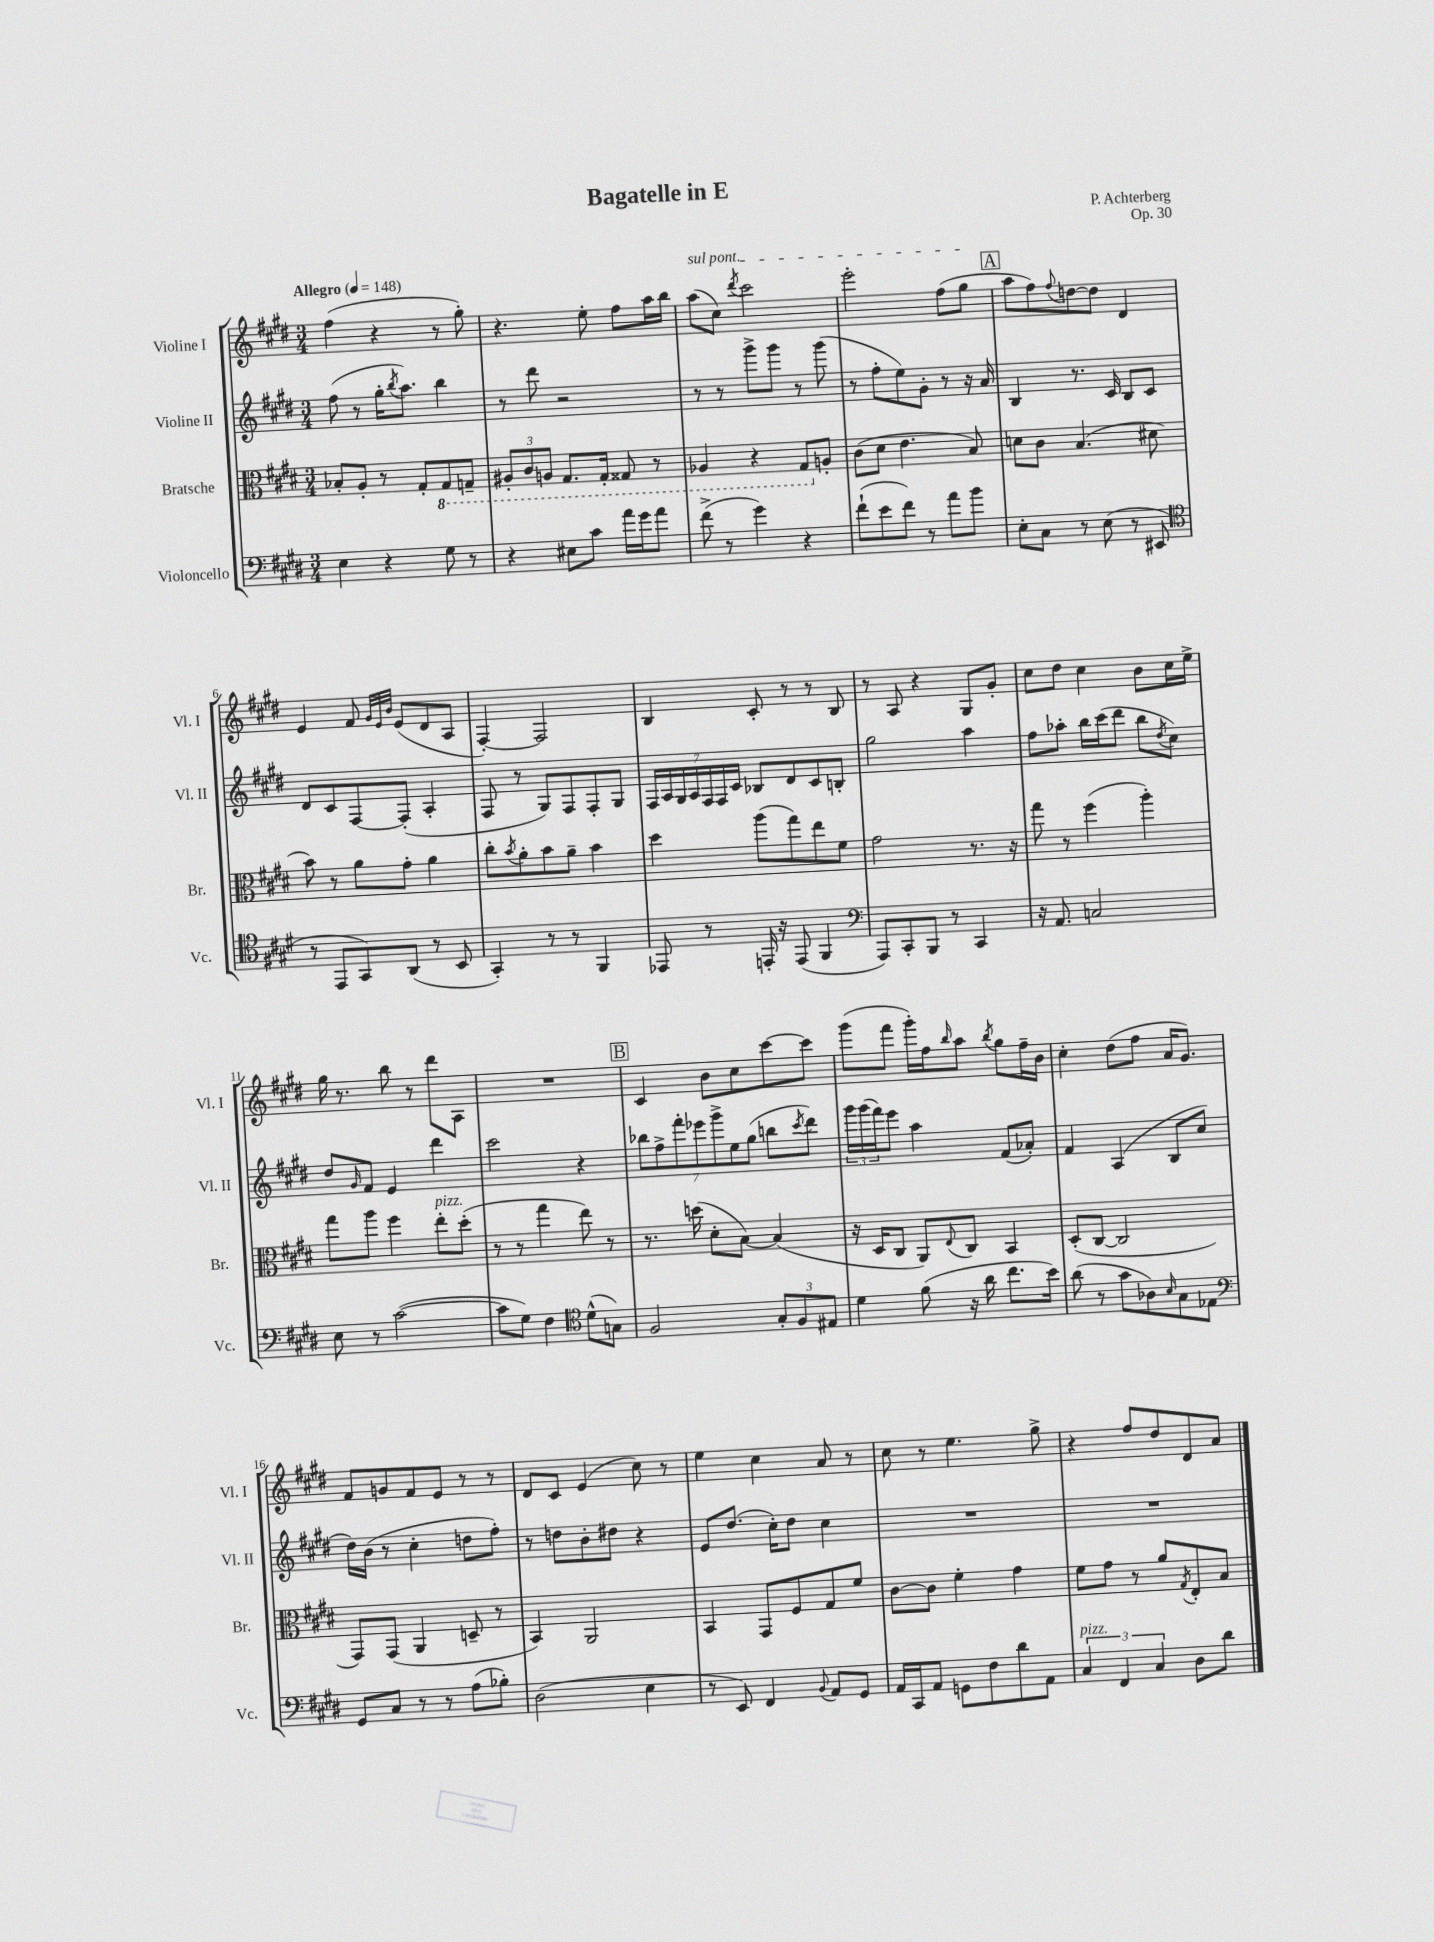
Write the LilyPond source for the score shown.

\header { title = "Bagatelle in E" composer = "P. Achterberg" opus = "Op. 30" }
<<
\new StaffGroup <<
\new Staff = "s0" \with { instrumentName = "Violine I" shortInstrumentName = "Vl. I" } {
    \clef treble \key e \major \numericTimeSignature \time 3/4 \tempo "Allegro" 4 = 148
    fis''4( r4 r8 gis''8-.) |
    r4. e''8-. fis''8 a''16 b''16 |
    \once \override TextSpanner.bound-details.left.text = \markup { \italic "sul pont." } a''8\startTextSpan( cis''8) \acciaccatura { dis'''8 } cis'''2 |
    e'''2-. fis''8( gis''8\stopTextSpan |
    \mark \markup { \box "A" } a''8 fis''8) \appoggiatura { fis''8 } d''8~ d''8 dis'4 |
    e'4 fis'8 \grace { gis'32 e'32 b'32 } e'8( dis'8 a8 |
    fis4~-.) fis2 |
    b4 cis'8-. r8 r8 b8 |
    r8 a8 r4 gis8 gis'8-. |
    cis''8 dis''8 cis''4 b'8 cis''16 e''16-> |
    gis''16 r8. b''8 r8 dis'''8 a8 |
    R2. |
    \mark \markup { \box "B" } cis'4 b'8 cis''8 cis'''8~ cis'''8 |
    gis'''8( fis'''8 gis'''16-.) fis''16 \grace { b''16 } a''8 \acciaccatura { b''8 } gis''8 fis''16-- b'16 |
    cis''4-. dis''8( fis''8 a'16 gis'8.) |
    fis'8 g'8 fis'8 e'8 r8 r8 |
    dis'8 cis'8 e'4( cis''8) r8 |
    e''4 cis''4 a'8 r8 |
    cis''8 r8 e''4. gis''8-> |
    r4 fis''8 dis''8 dis'8 a'8 \bar "|." |
}
\new Staff = "s1" \with { instrumentName = "Violine II" shortInstrumentName = "Vl. II" } {
    \clef treble \key e \major \numericTimeSignature \time 3/4
    fis''8( r8 gis''16-. \acciaccatura { b''8 } a''8.) b''4 |
    r8 dis'''8 r2 |
    r8 r8 gis'''8-> gis'''8 r8 gis'''8( |
    r8 fis''8-. e''8) gis'8-. r8 r16 a'16 |
    \mark \markup { \box "A" } b4 r8. cis'16 b8 cis'8 |
    dis'8 cis'8 fis8~ fis8-.( a4-. |
    fis8 r8 gis8) fis8 fis8-. gis8 |
    \tuplet 7/4 { fis16 a16 gis16 a16 fis16 fis16 cis'16 } bes8 dis'8 cis'8 b8-. |
    gis''2 a''4 |
    fis''8 aes''8-. b''16 cis'''16( dis'''8 b''8 \acciaccatura { dis''8 } cis''8) |
    dis''8 \grace { gis'16 } fis'8 e'4 dis'''4 |
    cis'''2 r4 |
    \mark \markup { \box "B" } \tuplet 7/4 { bes''8 fis''8-> fis'''8-. ees'''8 gis'''8-> e''8 gis''8( } b''8 \acciaccatura { cis'''8 } dis'''8) |
    \tuplet 3/2 { gis'''16 gis'''16( fis'''16) } e'''8 a''4 fis'8( aes'8-.) |
    fis'4 a4( b8 cis''8 |
    dis''16) b'16( r8 cis''4-. d''8 fis''8-.) |
    r8 d''8 b'8-. dis''8 r4 |
    e'8 dis''8.( cis''16-.) dis''8 cis''4 |
    R2. |
    R2. \bar "|." |
}
\new Staff = "s2" \with { instrumentName = "Bratsche" shortInstrumentName = "Br." } {
    \clef alto \key e \major \numericTimeSignature \time 3/4
    bes8-. a8-. r8 gis8-. \ottava #-1 gis,8 g,8-- |
    \tuplet 3/2 { ais,8-. cis8 a,8 } gis,8. gis,16-. gisis,8 r8 |
    aes,4 r4 gis,8 \ottava #0 a!8-. |
    cis'8( dis'8 e'4. b8) |
    \mark \markup { \box "A" } d'8 cis'8 b4.( dis'8 |
    b'8) r8 a'8 gis'8-. a'4 |
    cis''8-. \acciaccatura { b'8 } a'8-. b'8 a'8-- b'4 |
    dis''4 a''8( gis''8) e''8 fis'8 |
    gis'2 r8. r16 |
    gis''8 r8 fis''4( a''4-.) |
    gis''8 a''8 fis''4 e''8-.^\markup { \italic "pizz." } dis''8-.( |
    r8 r8 gis''4 e''8) r8 |
    \mark \markup { \box "B" } r8. d''16( dis'8-. b8~) b4( |
    r16 dis16 cis8 a,8) \appoggiatura { e8 } cis8 b,4 |
    dis8-.( cis8~ cis2 |
    gis,8) gis,8( a,4 d8-- r8 |
    b,4) a,2 |
    b,4 gis,8 fis8 gis8 fis'8 |
    cis'8~ cis'8 fis'4-. gis'4 |
    fis'8 gis'8 r8 a'8 \acciaccatura { gis8 } e8-. b8 \bar "|." |
}
\new Staff = "s3" \with { instrumentName = "Violoncello" shortInstrumentName = "Vc." } {
    \clef bass \key e \major \numericTimeSignature \time 3/4
    e4 r4 gis8 r8 |
    r4 eis8 cis'8 a'16 gis'16 a'8 |
    fis'8->( r8 gis'4) r4 |
    fis'8-!( e'8 fis'8) r8 a'8 b'8 |
    \mark \markup { \box "A" } e8-. cis8 r8 e8( r8 eis,8 |
    \clef tenor r8 e,8 gis,8) a,8( r8 b,8 |
    gis,4-.) r8 r8 fis,4 |
    ees,8 r8 e,16-. r16 e,8( fis,4 |
    \clef bass a,,8) cis,8-. b,,8 r8 cis,4 |
    r16 a,8. c2 |
    e8 r8 cis'2~( |
    cis'8 gis8) fis4 \clef tenor dis'8-^( g8) |
    \mark \markup { \box "B" } fis2 \tuplet 3/2 { gis8-. fis8 eis8 } |
    dis'4 fis'8( r16 a'16 cis''8. b'16) |
    a'8( r8 gis'8 aes8) \grace { b16 } gis8 ees8 |
    \clef bass gis,8 cis8 r8 r8 a8( bes8-.) |
    dis2( e4 |
    r8 e,8) fis,4 \appoggiatura { b,8 } a,8 gis,8 |
    a,16 cis,16 a,8 g,8 fis8 dis'8 a,8 |
    \tuplet 3/2 { cis4^\markup { \italic "pizz." } fis,4 cis4 } dis8 dis'8 \bar "|." |
}
>>
>>
